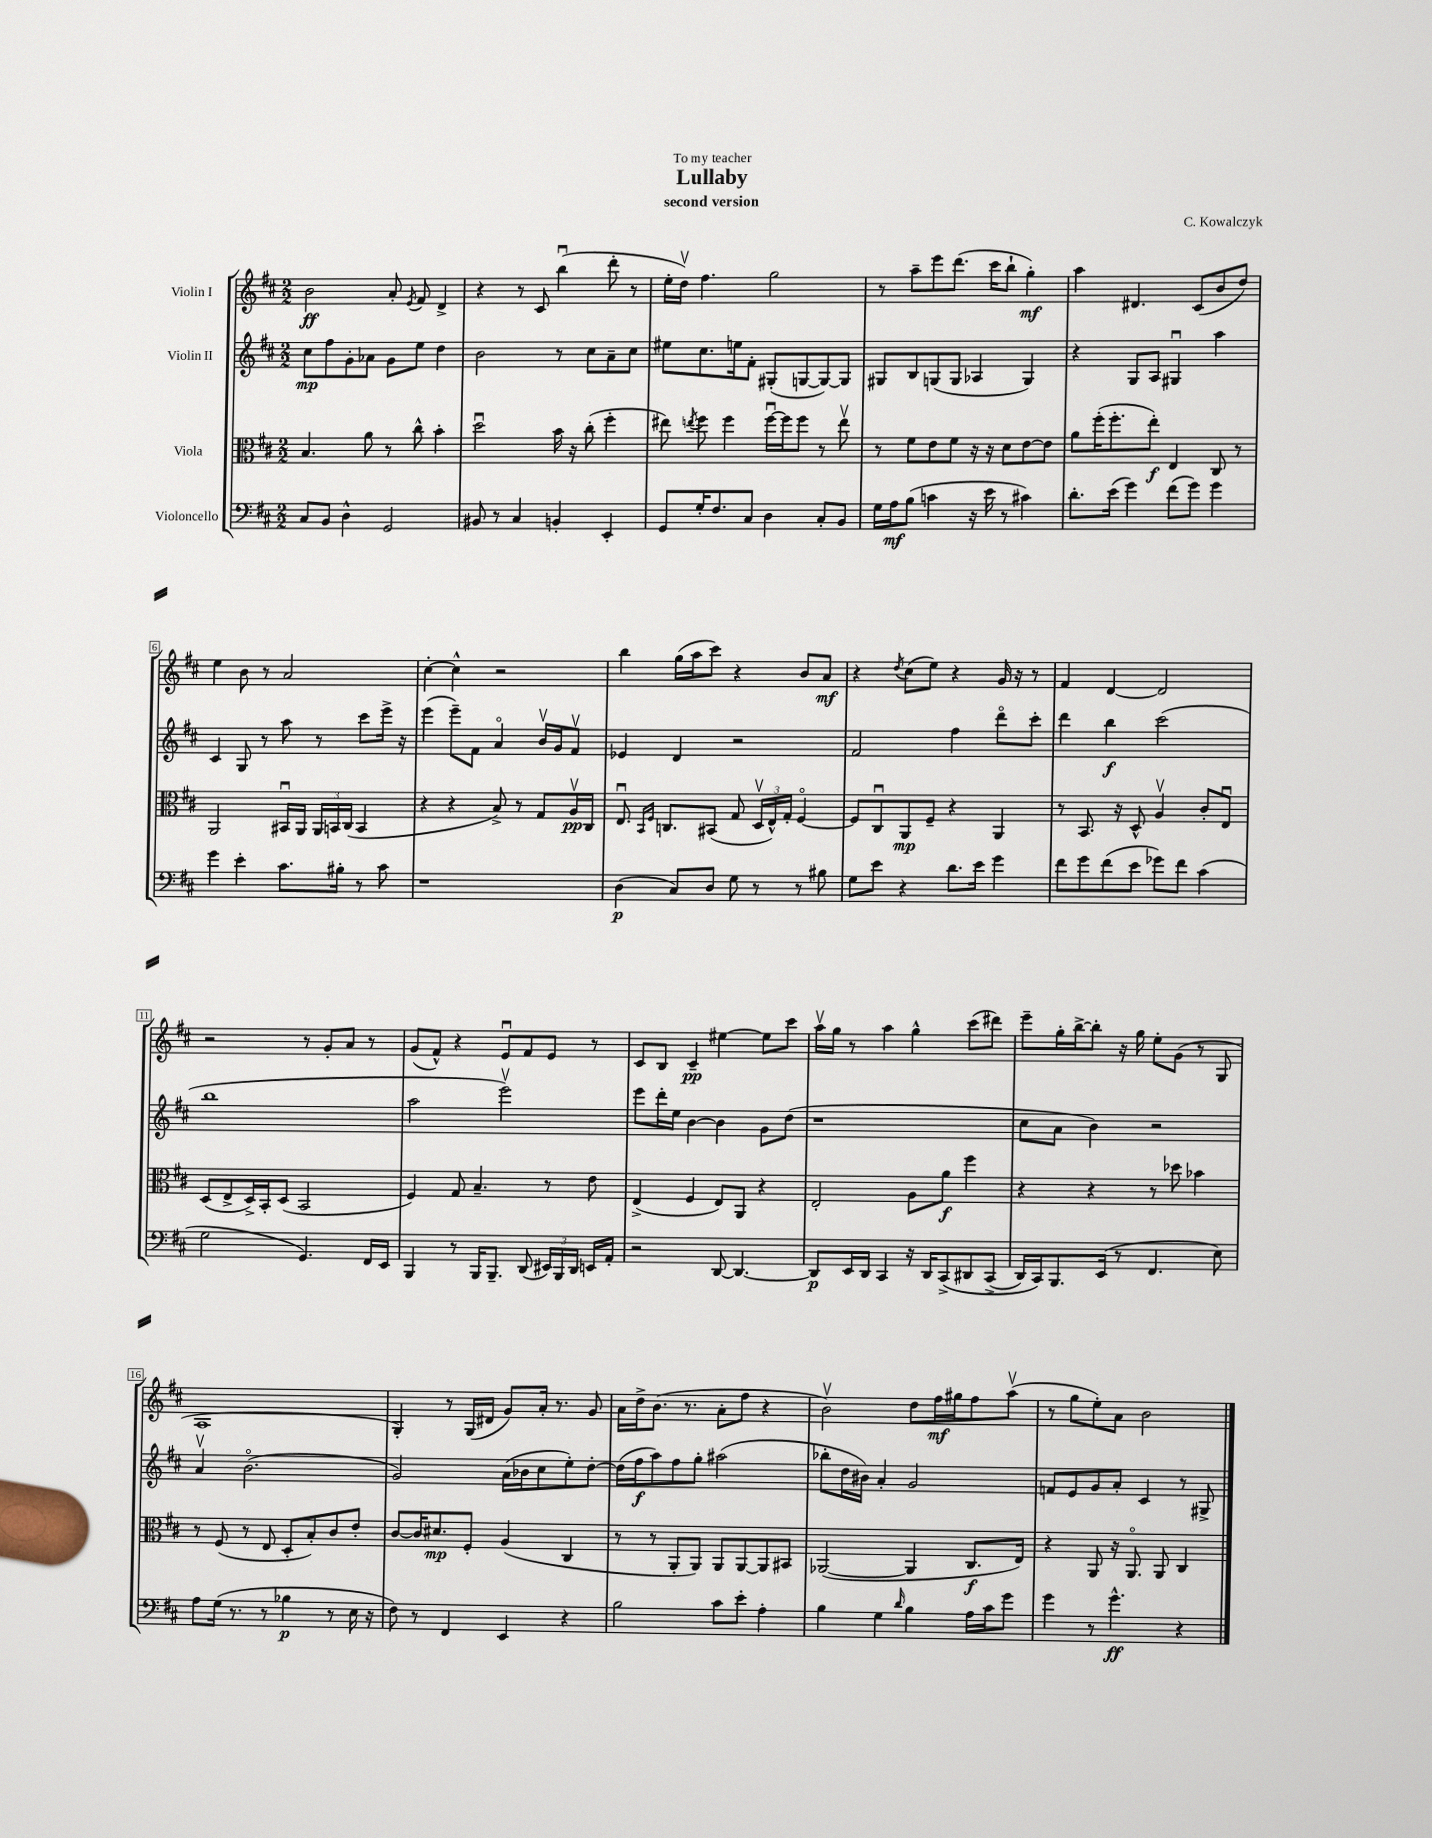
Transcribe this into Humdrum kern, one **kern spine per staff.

**kern	**kern	**kern	**kern
*staff4	*staff3	*staff2	*staff1
*clefF4	*clefC3	*clefG2	*clefG2
*k[f#c#]	*k[f#c#]	*k[f#c#]	*k[f#c#]
*M2/2	*M2/2	*M2/2	*M2/2
8C#	4.B	8cc#	2b
8BB	.	8ff#	.
4D^^	.	8g'	.
.	8a	8a-	.
2GG	8r	8g	8a'
.	.	.	8qe
.	8cc#^^	8ee	8f#
.	4b'	4dd	4d^
=	=	=	=
8BB#	2ddu	2b	4r
8r	.	.	.
4C#	.	.	8r
.	.	.	8c#
4BB'	16b	8r	(4bbu
.	16r	.	.
.	(8cc#'	8cc#	.
4EE'	4ff#'	8a~	8ddd'
.	.	8cc#	8r
=	=	=	=
8GG	8ee#)	8ee#	16ee'
.	.	.	16ddv)
.	8qee	.	.
16G'	8ff#	8.cc#	4.ff#
8.F#	.	.	.
.	4ff#	.	.
.	.	16ee	.
8C#	.	8f#'	.
4D	[16ff#u	(8G#'	2gg
.	16ff#]	.	.
.	8ff#	[8G	.
8C#'	8r	8G_)	.
8BB	8eev	8G]	.
=	=	=	=
16G	8r	8G#	8r
16A	.	.	.
(8B	8f#	8B	8aa~
4c	8e	(8G	8eee
.	8f#	8G	(8.ddd
16r	16r	4A-	.
16e	16r	.	16ccc#
8r	8d	.	8bb`
4c#)	[8e	4G)	4gg')
.	8e]	.	.
=	=	=	=
8.d'	8a	4r	4aa
.	(16ff#'	.	.
(16e	8.ff#'	.	.
4g)	.	8G	4.d#
.	8ee')	8A	.
(8f#	4E	4G#u	.
8g)	.	.	(8c#
4g	8C#	4aa	8b
.	8r	.	8dd)
=	=	=	=
4g	2AA	4c#	4ee
4e'	.	8G	8b
.	.	8r	8r
8.c#	16BB#u	8aa	2a
.	16AA	.	.
.	24AA	8r	.
.	24BB	.	.
16B#'	.	.	.
.	(24C#	.	.
8r	4BB	8ccc#	.
8c#	.	16eee^	.
.	.	16r	.
=	=	=	=
1r	4r	(4eee	[4cc#'
.	4r	8eee~)	4cc#^^]
.	.	8f#	.
.	8B^)	4ao	2r
.	8r	.	.
.	8G	16bv	.
.	.	16g	.
.	16Av	8f#v	.
.	16C#	.	.
=	=	=	=
(4D	8.Eu	4e-	4bb
.	16qqBB	.	.
.	16qqF#	.	.
.	8.C	.	.
8C#)	.	4d	(16gg
.	.	.	16aa
8D	(8BB#	.	8ccc#)
8G	8G	2r	4r
8r	24Dv	.	.
.	24E^^)	.	.
.	24G'	.	.
8r	[4F#o	.	8b
8B#	.	.	8a
=	=	=	=
8G	8F#]	2f#	4r
8e	8C#u	.	.
.	.	.	8qdd
4r	8AA	.	(8cc#
.	8F#~	.	8ee)
8.d	4r	4ff#	4r
16e	.	.	.
4g	4AA	8dddo	16g
.	.	.	16r
.	.	8ccc#'	8r
=	=	=	=
8f#	8r	4ddd	4f#
8g	8.BB	.	.
(8f#	.	4bb	[4d
.	16r	.	.
8e	8D^^	.	.
8g-)	4Av	(2ccc#	2d]
8f#	.	.	.
(4c#	8c#'	.	.
.	8Eu	.	.
=	=	=	=
2G	(8D	1bb	2r
.	8E^	.	.
.	16D^)	.	.
.	16BB'	.	.
.	(8D	.	.
4.GG)	2BB	.	8r
.	.	.	8g'
.	.	.	8a
16FF#	.	.	8r
16EE	.	.	.
=	=	=	=
4BBB	4F#)	2aa	(8g
.	.	.	8f#^^)
8r	8G	.	4r
16BBB	4.B~	.	.
8.BBB~	.	.	.
.	.	2eeev)	8eu
(8DD	.	.	8f#
24EE#)	8r	.	8e
24BBB	.	.	.
24DD	.	.	.
16EE	8e	.	8r
16AA'	.	.	.
=	=	=	=
2r	(4E^	8eee	8c#
.	.	16ddd'	8B
.	.	16ee	.
.	4F#	[4b	4c#~
[8DD	8E)	4b]	[4ee#
4.DD_	8AA	.	.
.	4r	8g	8ee#]
.	.	(8dd	8ccc#
=	=	=	=
8DD]	2E'	1r	16aav
.	.	.	16gg
16EE	.	.	8r
16DD	.	.	.
4CC#	.	.	4aa
16r	8A	.	4gg^^
16DD	.	.	.
&(8CC#^	8a	.	.
8DD#	4ff#	.	(8ccc#
(8CC#^	.	.	8ddd#)
=	=	=	=
16DD)	4r	8cc#	8eee~
16CC#&)	.	.	.
8.BBB	.	8a	16gg'
.	.	.	[16bb^
.	4r	4b)	8bb']
(16EE	.	.	.
8r	.	.	16r
.	.	.	16gg
4.FF#	8r	2r	8ee'
.	8dd-	.	(8g
.	4b-	.	8r
8E)	.	.	8G
=	=	=	=
8A	8r	4av	1A
(16G	(8F#	.	.
8.r	.	.	.
.	8r	(2.bo	.
8r	8E	.	.
4B-	8D'	.	.
.	8B')	.	.
8r	8c#	.	.
16E	8e'	.	.
16r	.	.	.
=	=	=	=
8F#)	[8c#	2g)	4G')
8r	16c#]	.	.
.	8.d#	.	.
4FF#	.	.	8r
.	8F#'	.	(16G
.	.	.	16d#
4EE	(4A	(16a	8g)
.	.	16b-	.
.	.	8cc#	16a'
.	.	.	8.r
4r	4C#	8ee')	.
.	.	[8dd'	8g
=	=	=	=
2B	8r	(16dd]	16a
.	.	16ff#	16dd^
.	8r	8aa)	(8.b
.	8AA'	8ff#	.
.	.	.	8.r
.	8AA)	8gg'	.
8c#	8AA	(2aa#	8a'
8e'	[8AA	.	8ff#
4A'	8AA]	.	4r
.	8BB#	.	.
=	=	=	=
4B	([2AA-	8bb-'	2bv)
.	.	16dd	.
.	.	16b#)	.
4G	.	4a'	.
16qqd	.	.	.
4B	4AA-]	2g	8dd
.	.	.	16ff#
.	.	.	16gg#
16A	8.C#	.	8ff#
16c#	.	.	.
8g	.	.	(8aav
.	16E)	.	.
=	=	=	=
4g	4r	8f	8r
.	.	8e	8gg
8r	8AA	8g	8ee')
4.g^^	16r	8a'	8a
.	8.AAo	.	.
.	.	4c#	2b
.	8AA	.	.
4r	4C#	8r	.
.	.	8G#^	.
==	==	==	==
*-	*-	*-	*-
